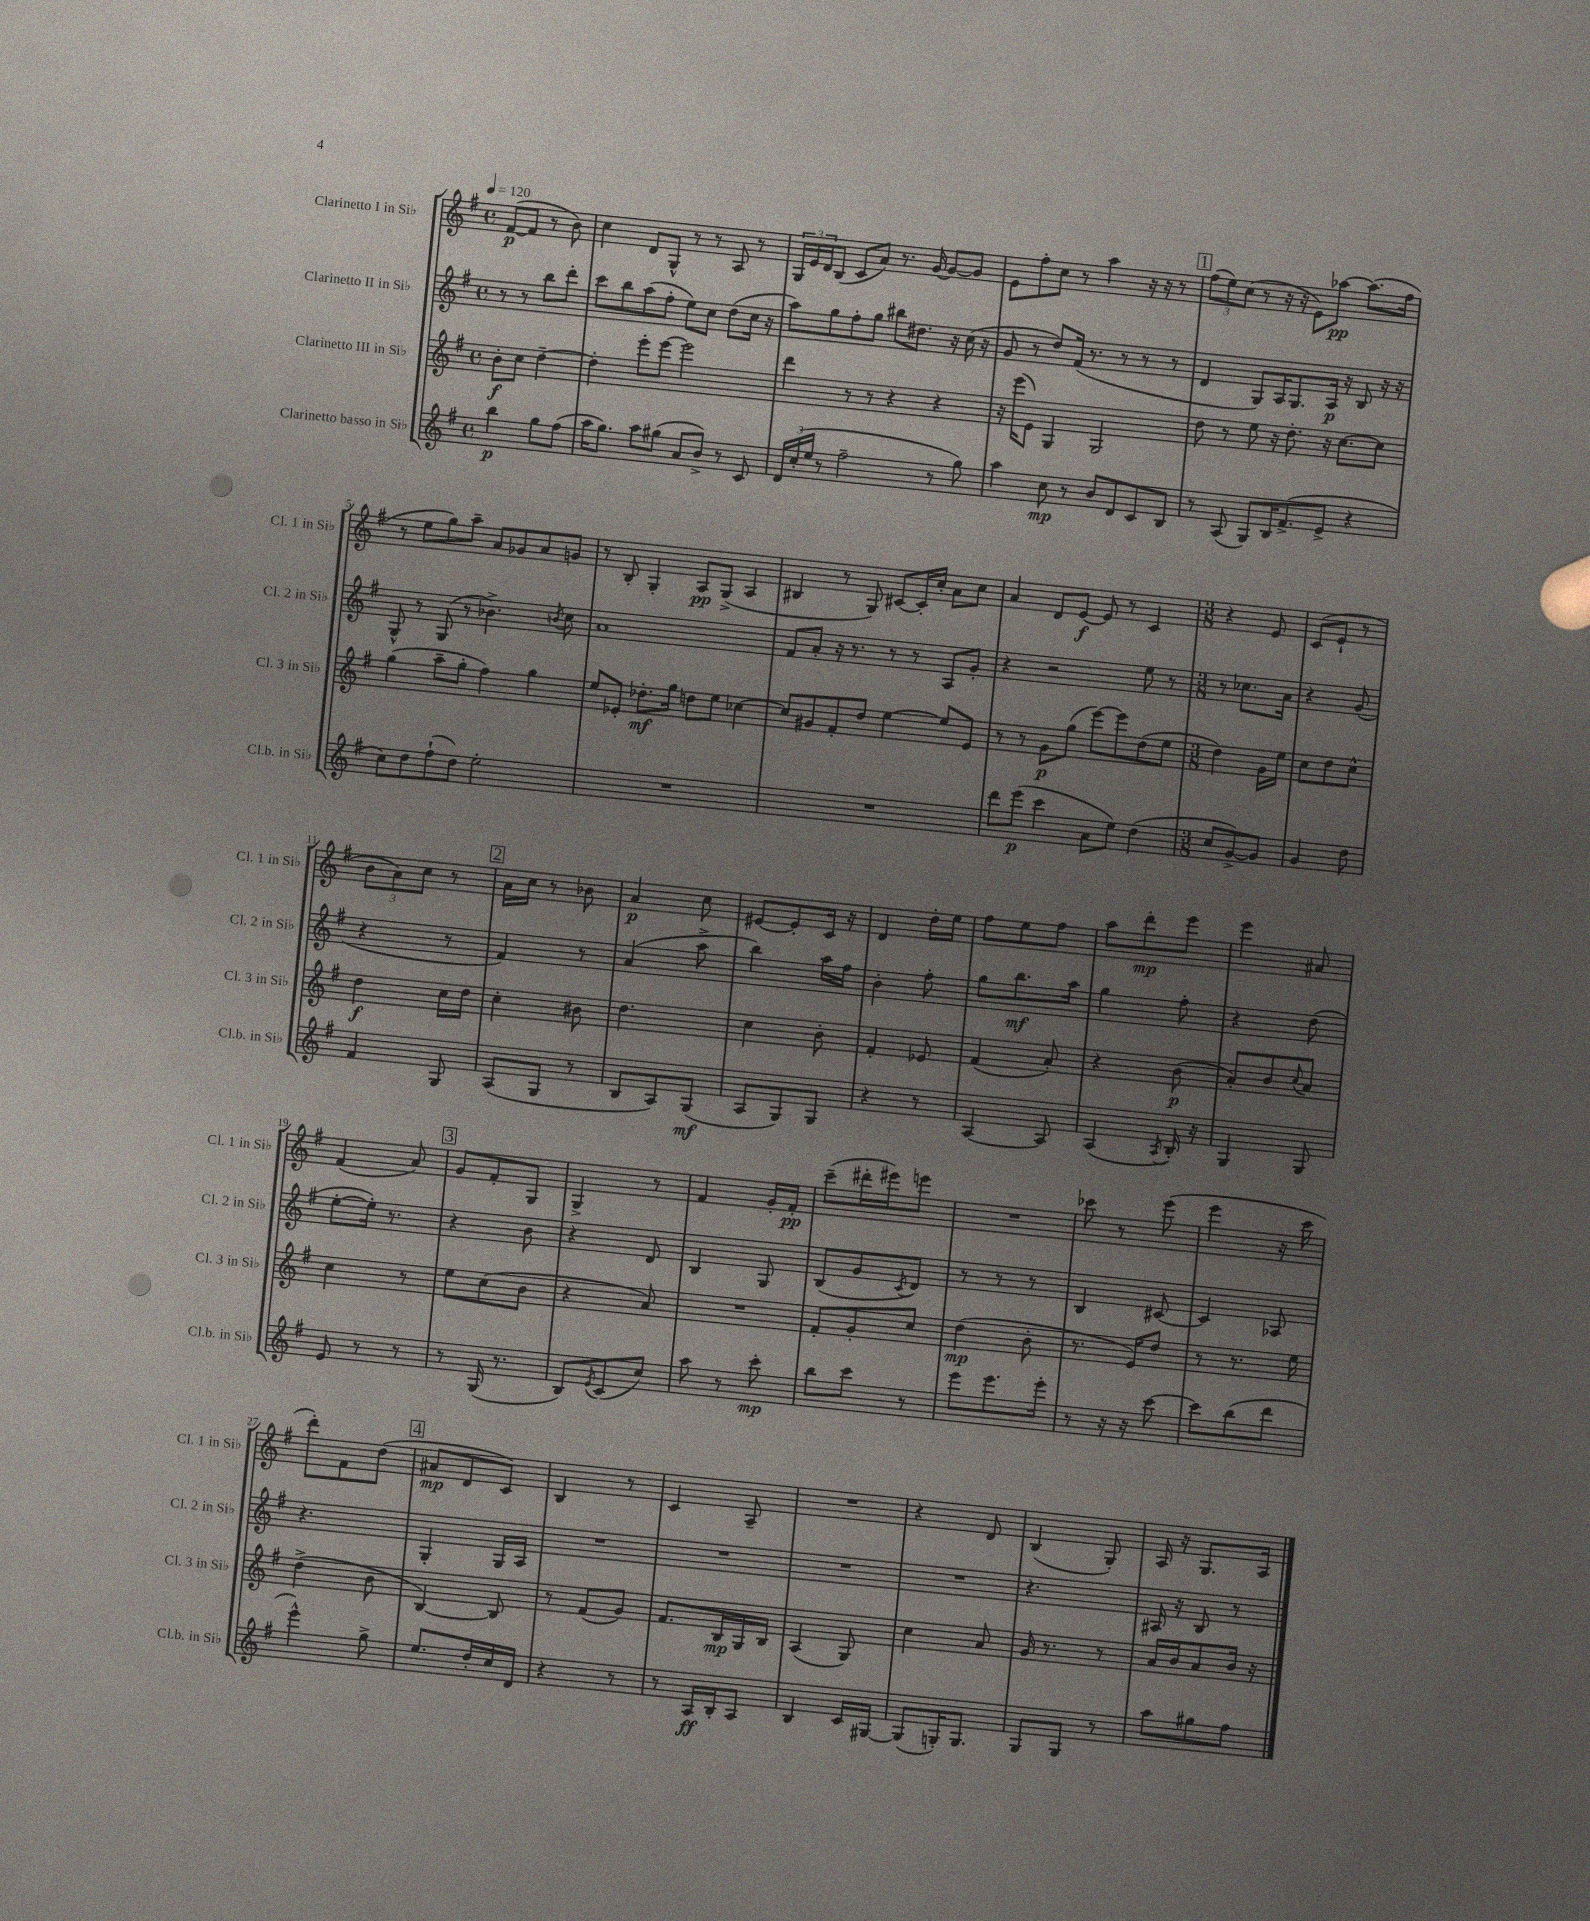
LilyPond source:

<<
\new StaffGroup <<
\new Staff = "s0" \with { instrumentName = "Clarinetto I in Sib" shortInstrumentName = "Cl. 1 in Sib" } {
    \clef treble \key g \major \defaultTimeSignature \time 4/4 \partial 2 \tempo 4 = 120
    fis'8~\p( fis'8 r8 b'8) |
    c''4 d'8 g8-^ r8 r8 a8 r8 |
    \tuplet 3/2 { g16 e'16 d'16 } b8( c'8 a'8) r8. g'16~ g'8~ g'8 |
    e'8 fis''8-. c''8 r8 a''4 r16 r16 r8 |
    \mark \markup { \box "1" } \tuplet 3/2 { fis''8( e''8) c''8( } r8 r16 r16 e'8) aes''8~\pp aes''8.( fis''16 |
    r8 e''8 g''8) a''8-- a'8 ges'8 a'8 g'8 |
    r8 b8-. g4-. a8\pp g8->( a4 |
    bis4 r8 g8) cis'8~ cis'16-. c''16-. a'8 c''8 |
    a'4 d'8 e'8~\f e'8 r8 c'4 |
    \numericTimeSignature \time 3/8 r4 e'8 |
    c'8( e'8-! r8 |
    \tuplet 3/2 { b'8 a'8) c''8 } r8 |
    \mark \markup { \box "2" } a'16 c''16 r8 bes'8 |
    a'4\p c''8 |
    eis'8~ eis'8-. c'16 r16 |
    d'4 d''16-. e''16 |
    fis''8 e''8 fis''8 |
    a''8 d'''8-.\mp e'''8 |
    e'''4 ais'8 |
    fis'4( a'8) |
    \mark \markup { \box "3" } g'8 fis'8-. g8 |
    g4-> r8 |
    fis'4 g'16-. fis'16-.\pp |
    c'''8--( dis'''16-. eis'''16) e'''8 |
    R4. |
    ces'''8 r8 e'''8( |
    e'''4 r16 c'''16 |
    d'''8-.) fis'8 d''8( |
    \mark \markup { \box "4" } ais'8\mp d'8 c'8) |
    b4 r8 |
    c'4 a8-- |
    R4. |
    r4 d'8 |
    b4( g8-.) |
    a16 r16 g8. a16 \bar "|." |
}
\new Staff = "s1" \with { instrumentName = "Clarinetto II in Sib" shortInstrumentName = "Cl. 2 in Sib" } {
    \clef treble \key g \major \defaultTimeSignature \time 4/4 \partial 2
    r8 r8 b''8 d'''8-. |
    c'''8 b''8 a''8( fis''8-. e''8) c''8 d''8( c''16 r16 |
    a''8) g''8 fis''8-. g''8 bis''8 dis''8. r16 c''16( r16 |
    g'8 r8 d''8) fis'16( r8. r8 r8 r8 |
    \mark \markup { \box "1" } d'4 g8) a16 g8. a16\p r16 b8 r16 r16 |
    g8-^ r8 g8( r8 bes'4.->) \acciaccatura { b'8 } c''8 |
    a'1 |
    fis'8 a'8-. r16 r8. r8 r8 a8 g'8-. |
    r4 r2 e''8 r8 |
    \numericTimeSignature \time 3/8 r8 ces''8. a'16 |
    r4 g'8( |
    r4 r8 |
    \mark \markup { \box "2" } fis'4) r8 |
    a'4( a''8-> |
    b''4) a''16 fis''16 |
    b'4-. fis''8-. |
    g''8 b''8.\mf a''16 |
    g''4 fis''8-. |
    r4 d''8( |
    e''8~-. e''16-.) r8. |
    \mark \markup { \box "3" } r4 b'8 |
    r4 d'8 |
    b4 g8 |
    b8( g'8 \acciaccatura { c'8 } d'8) |
    r8 r8 r8 |
    b4 cis'8~ |
    cis'4 aes8 |
    r4. |
    \mark \markup { \box "4" } g4-. g16 a16 |
    R4. |
    R4. |
    R4. |
    R4. |
    r4. |
    ais16 r16 b8 r8 \bar "|." |
}
\new Staff = "s2" \with { instrumentName = "Clarinetto III in Sib" shortInstrumentName = "Cl. 3 in Sib" } {
    \clef treble \key g \major \defaultTimeSignature \time 4/4 \partial 2
    b'8-.\f c''8 d''4~-- |
    d''4-. e'''8-. e'''8~ e'''2 |
    d'''4 r8 r8 r4 r4 |
    r16 e'''16( e'8) g4 g2 |
    \mark \markup { \box "1" } d''8 r8 e''8 r16 d''8.-. r16 c''8.~ c''8 |
    g''4( a''8-- g''8-. fis''4) g''4 |
    e''8 ees'8-. des''8.-.\mf g''16 d''8 e''8 ces''4~ |
    ces''8 gis'8 fis'8-. d''8 e''4~ e''8 e'8 |
    r8 r8 g'8\p g''8( e'''8~) e'''8 d''8( e''8 |
    \numericTimeSignature \time 3/8 d''4) g'16 e''16 |
    c''8 d''8 c''8-^ |
    d''4\f c''16 d''16 |
    \mark \markup { \box "2" } c''4-. bis'8 |
    d''4. |
    c''4 b'8-. |
    fis'4-. ees'8 |
    fis'4( a'8-.) |
    r4 b'8\p( |
    a'8-.) b'8 \appoggiatura { c''8 } a'8 |
    c''4 r8 |
    \mark \markup { \box "3" } e''8 c''8( b'8 |
    r4 a'8) |
    R4. |
    fis'8-. g'8-. c''8 |
    d''4\mp( b'8-. |
    r8. e'16) d''8 |
    r8 r8. e''16 |
    d''4->( b'8 |
    \mark \markup { \box "4" } b4~) b8 |
    r8 fis'8( g'8) |
    fis'8. b16\mp g16 b16 |
    a4( g8) |
    c''4 a'8 |
    g'16 r8. r8 |
    a'16 b'16 a'8 b'16 r16 \bar "|." |
}
\new Staff = "s3" \with { instrumentName = "Clarinetto basso in Sib" shortInstrumentName = "Cl.b. in Sib" } {
    \clef treble \key g \major \defaultTimeSignature \time 4/4 \partial 2
    b''4\p g''8 fis''8( |
    a''16 g''8.) a''8 gis''8( a'8 b'8->) r8 c'8 |
    \tuplet 3/2 { d'16 c''16-.( e''16 } r8 fis''2-- r8 g''8) |
    a''4 c''8\mp r8 b'8 d'8 c'8 b8 |
    \mark \markup { \box "1" } r8 a8( g8) b16 fis'8.->( e'8-> r4 |
    c''8) d''8 fis''8-!( d''8) e''2-. |
    R1 |
    R1 |
    d'''8 e'''8\p( c'''4 a'8 e''8) d''4( |
    \numericTimeSignature \time 3/8 c''8 g'8~->) g'8 |
    g'4 d''8 |
    fis'4 g8 |
    \mark \markup { \box "2" } a8( g8 r8 |
    b8 a8) g8\mf( |
    a8 g8) g8 |
    r4 r8 |
    a4~ a8 |
    a4( \acciaccatura { a8 } b16-.) r16 |
    g4 g8 |
    e'8 r8 r8 |
    \mark \markup { \box "3" } r8 g16( r8. |
    b8) \acciaccatura { e'8 } c'8( c''8) |
    a''8 r8 c'''8-.\mp |
    b''8 c'''8 r8 |
    e'''8 e'''8. e'''16-. |
    r8 r16 r16 c'''8~ |
    c'''8 b''8( d'''8 |
    e'''4-^) g''8-> |
    \mark \markup { \box "4" } e''8. d''16-. c''16 d'16 |
    r4 r8 |
    r8 a16\ff b16-. a8 |
    b4 c'16 gis16~ |
    gis8( g16-.) g8. |
    g8 g8 r8 |
    a''8 gis''8 fis''8 \bar "|." |
}
>>
>>
